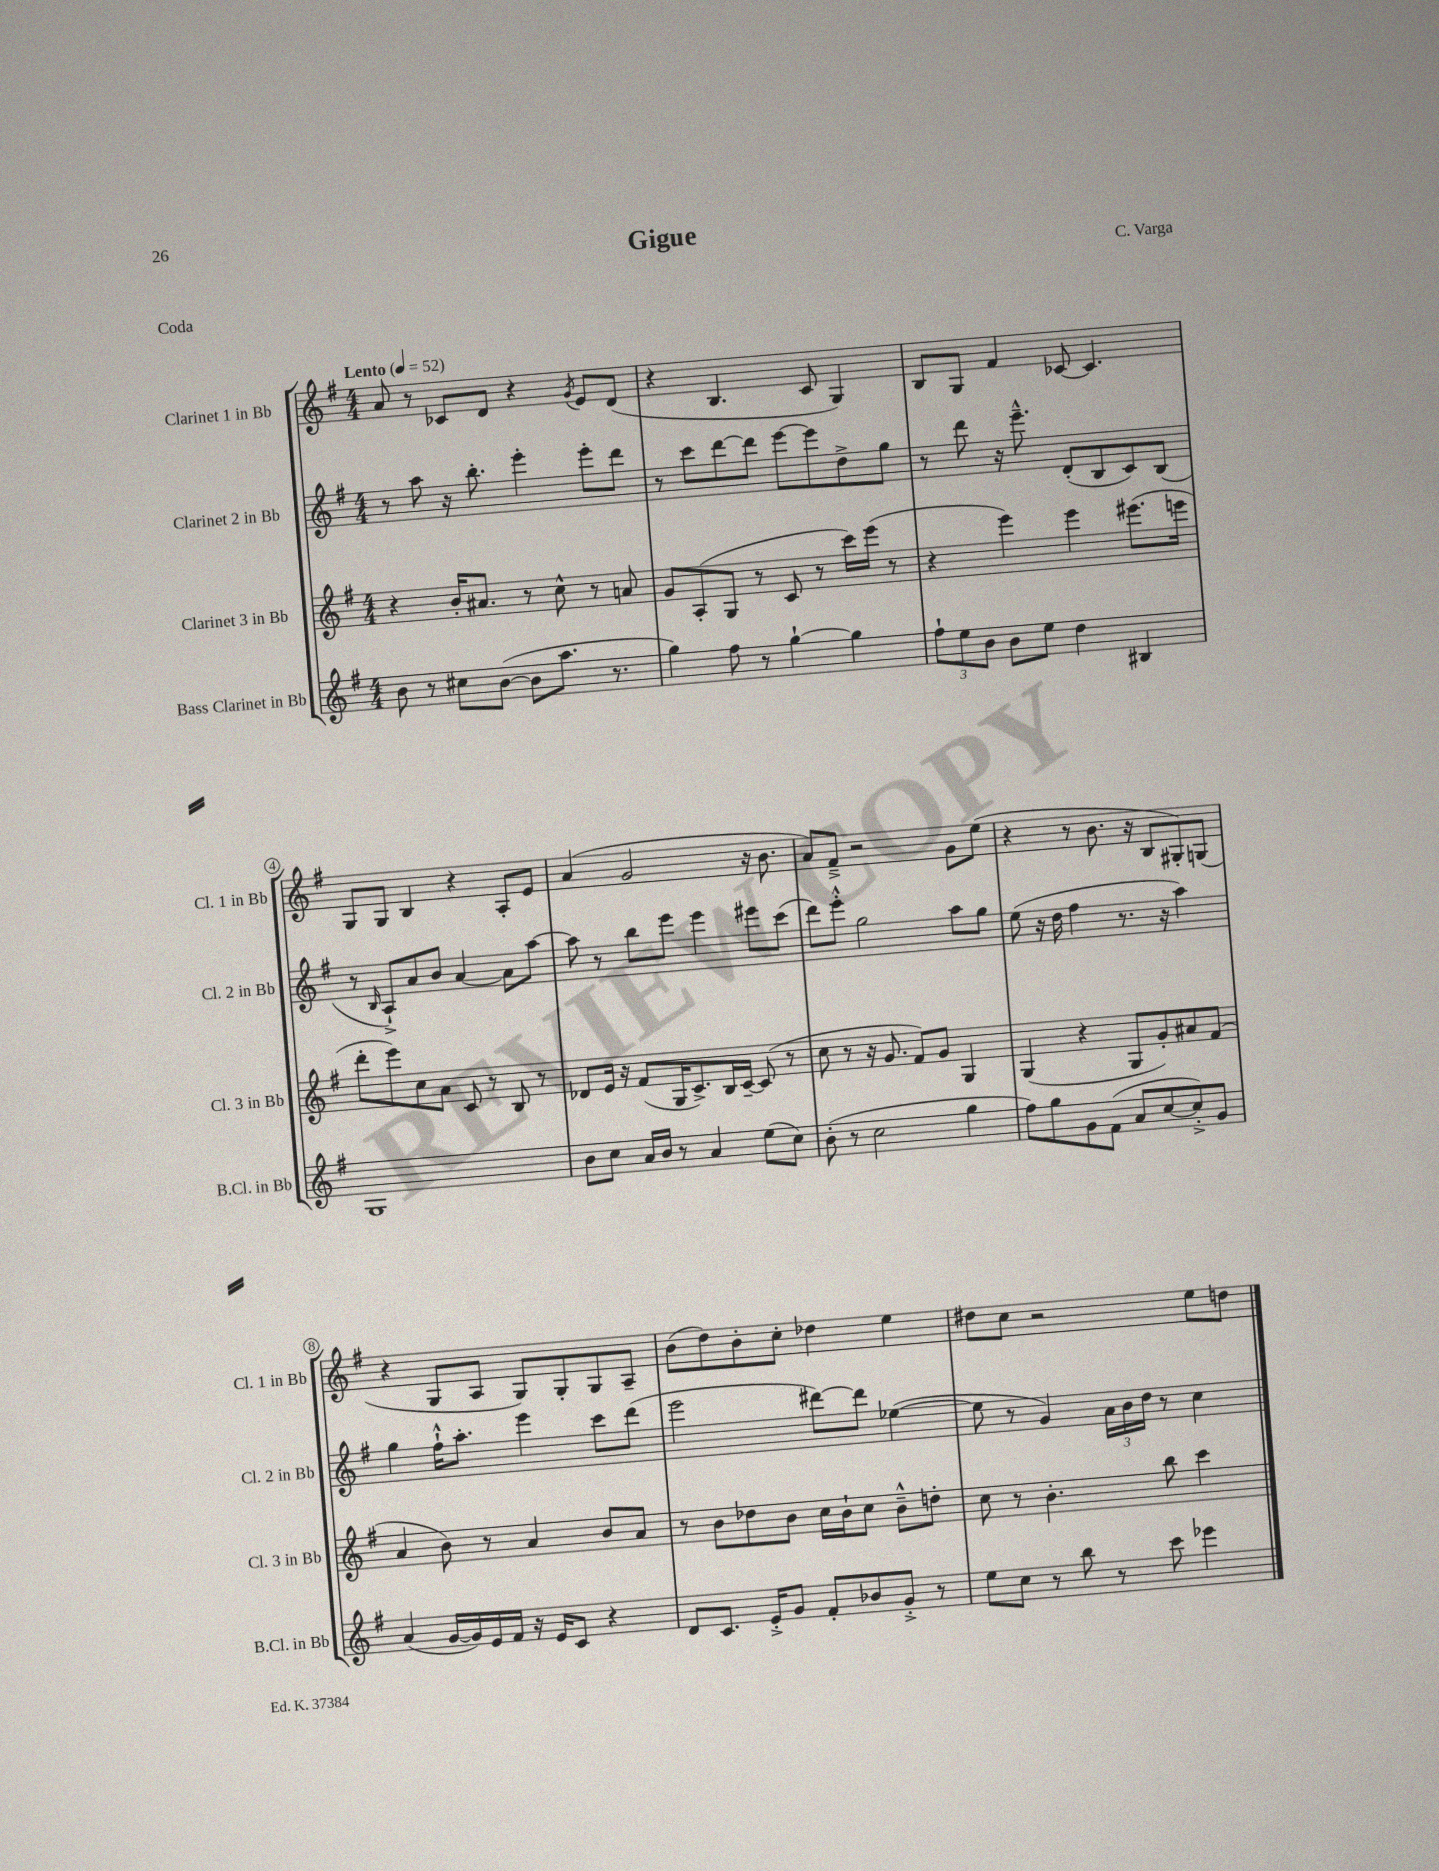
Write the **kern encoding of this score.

**kern	**kern	**kern	**kern
*part4	*part3	*part2	*part1
*staff4	*staff3	*staff2	*staff1
*I"Bass Clarinet in Bb	*I"Clarinet 3 in Bb	*I"Clarinet 2 in Bb	*I"Clarinet 1 in Bb
*I'B.Cl. in Bb	*I'Cl. 3 in Bb	*I'Cl. 2 in Bb	*I'Cl. 1 in Bb
*clefG2	*clefG2	*clefG2	*clefG2
*k[f#]	*k[f#]	*k[f#]	*k[f#]
*M4/4	*M4/4	*M4/4	*M4/4
*MM52	*MM52	*MM52	*MM52
=1	=1	=1	=1
!	!	!	!LO:TX:a:B:t=Lento
8b\	4r	8r	8a/
8r	.	8aa\	8r
8cc#X\L	16b'/KL	16r	8c-X/L
.	8.a#X/J	8.bb'\	.
([8b\J	.	.	8d/J
8b\L]	8r	4eee'\	4r
8.aa\J	8cc^^\	.	.
.	.	.	8qg/
.	8r	8eee'\L	8e/L
8.r	.	.	.
.	8an/	8ddd\J	(8d/J
=2	=2	=2	=2
4gg\)	8g/L	8r	4r
.	(8A'/	8ccc\L	.
8ff#\	8G/J	[8ddd\	4.B/
8r	8r	8ddd\J]	.
[4gg`\	8c/	[8eee\L	.
.	8r	8eee\]	8c/
4gg\]	16ccc\LL)	8dd^\	4G/)
.	(16eee\JJ	.	.
.	8r	8gg\J	.
=3	=3	=3	=3
12ff#`\L	4r	8r	8B/L
12ee\	.	.	.
.	.	8ddd\	8G/J
12b\J	.	.	.
8b\L	4eee\)	16r	4f#/
.	.	8.eee~^^\	.
8ee\J	.	.	.
4dd\	4eee\	(8d'/L	[8c-X/
.	.	8B/	4.c-/]
4B#X/	(8.eee#X\L	8c/)	.
.	.	(8B/J	.
.	16eeen\Jk	.	.
!!LO:LB:g=z
=4	=4	=4	=4
1G	8ddd'\L	8r	8G/L
.	.	16qqB/	.
.	8eee\)	8A`^/L)	8G/J
.	8cc\	8a/	4B/
.	8a\J	8b/J	.
.	8c/	[4a/	4r
.	8r	.	.
.	8B/	8a\L]	8A'/L
.	8r	[8aa\J	8e/J
=5	=5	=5	=5
8b\L	8d-X/L	8aa\]	(4a/
8cc\J	16e/Jk	8r	.
.	16r	.	.
16a/LL	(8f#/L	8bb\L	2g/
16b/JJ	.	.	.
8r	16G/K	8eee\J	.
.	8.c^/)	.	.
4a/	.	4eee\	.
.	16B/L	.	.
.	[16c~/JJ	.	.
(8ee\L	(8c/]	8eee#X\L	16r
.	.	.	8.b\
8cc\J)	8r	(8ccc\J	.
=6	=6	=6	=6
(8b'\	8cc\	8ddd\L)	8a/L)
8r	8r	8eee'^^\J	8f#~^/J
2cc\	16r	2gg\	2r
.	8.g/	.	.
.	8f#/L)	.	.
.	8g/J	.	.
4gg\	4G/	8aa\L	8g\L
.	.	8gg\J	(8ee\J
=7	=7	=7	=7
8ff#\L)	(4G/	(8ee\	4r
8gg\	.	16r	.
.	.	16dd\	.
8g\	4r	4ff#\	8r
(8f#\J	.	.	8.b\
8a/L	8G/L	8.r	.
.	.	.	16r
[8cc/	8g'/)	.	8B/L
.	.	16r	.
8cc'^/])	8a#X/	4aa\)	8G#X'/)
8g/J	(8f#/J	.	(8Gn/J
!!LO:LB:g=z
=8	=8	=8	=8
(4a/	4a/	4gg\	4r
[16g/LL	8b\)	16ff#`^^\KL	8G/L
16g/])	.	8.aa'\J	.
16e/	8r	.	8A/J
16f#/JJ	.	.	.
16r	4a/	4eee\	8G/L)
16e/KL	.	.	.
8c/J	.	.	8G'/
4r	8b/L	8ccc\L	8G/
.	8a/J	(8ddd\J	8A~/J
=9	=9	=9	=9
8d/L	8r	2eee\	(8b\L
8.c/J	8b\L	.	8dd\)
.	8dd-X\	.	8b'\
16e'^/KL	.	.	.
8g/J	8b\J	.	8cc'\J
8f#'/L	16cc\LL	[8ddd#X\L)	4dd-X\
.	16b`\J	.	.
8b-X/	8cc\J	8ddd#\J]	.
8g'^/J	8b~^^\L	([4ee-X\	4ee\
8r	8ddn'\J	.	.
=10	=10	=10	=10
8ee\L	8cc\	8ee-\]	8dd#X\L
8cc\J	8r	8r	8cc\J
8r	4.b'\	4g/)	2r
8bb\	.	.	.
8r	.	24a\LL	.
.	.	24b\	.
.	.	24dd\JJ	.
8ccc\	8bb\	8r	.
4eee-X\	4ccc\	4cc\	8ee\L
.	.	.	8ddn\J
==	==	==	==
*-	*-	*-	*-
